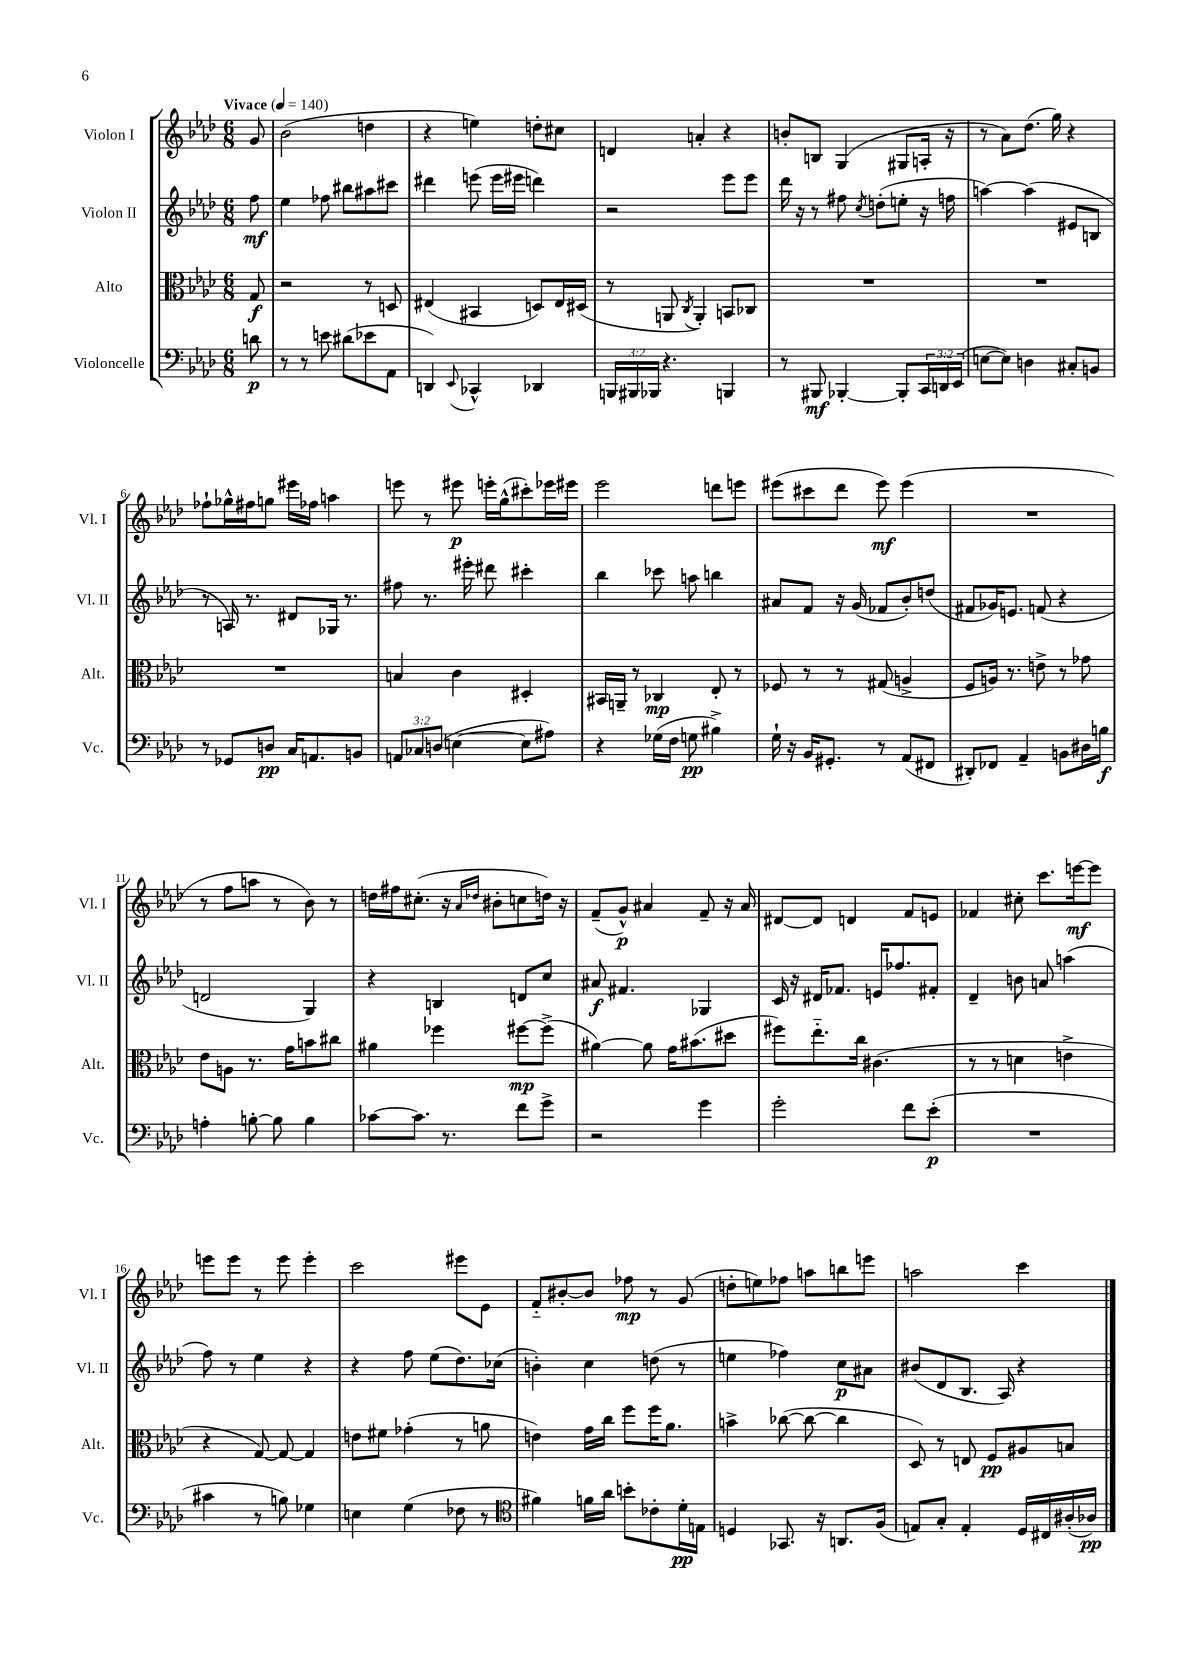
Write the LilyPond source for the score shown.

<<
\new StaffGroup <<
\new Staff = "s0" \with { instrumentName = "Violon I" shortInstrumentName = "Vl. I" } {
    \clef treble \key aes \major \numericTimeSignature \time 6/8 \partial 8 \tempo "Vivace" 4 = 140
    g'8 |
    bes'2( d''4 |
    r4 e''4) d''8-. cis''8 |
    d'4 a'4-. r4 |
    b'8-. b8 g4( gis8 a16-. r16 |
    r8 aes'8) des''8.( g''16) r4 |
    fes''8-! ges''16-^ fis''16 g''8 eis'''16 fes''16 a''4 |
    e'''8 r8 eis'''8\p e'''16-. g''16-^( cis'''8-.) ees'''16 eis'''16 |
    ees'''2 d'''8 e'''8 |
    eis'''8( cis'''8 des'''8 eis'''8\mf) eis'''4( |
    R2. |
    r8 f''8 a''8 r8 bes'8) r8 |
    d''16 fis''16 cis''8.-.( r16 \grace { aes'16 des''16 } bis'8-. c''8 d''16) r16 |
    f'8--( g'8-^\p) ais'4 f'8-- r16 ais'16 |
    dis'8~ dis'8 d'4 f'8 e'8 |
    fes'4 cis''8-. c'''8. e'''16~\mf e'''8 |
    e'''8 e'''8 r8 e'''8 e'''4-. |
    c'''2 eis'''8 ees'8 |
    f'8-_ bis'8~-. bis'8 fes''8\mp r8 g'8( |
    d''8-. e''8) fes''8 a''8 b''8 e'''8 |
    a''2 c'''4 \bar "|." |
}
\new Staff = "s1" \with { instrumentName = "Violon II" shortInstrumentName = "Vl. II" } {
    \clef treble \key aes \major \numericTimeSignature \time 6/8 \partial 8
    f''8\mf |
    ees''4 fes''8 bis''8 ais''8 cis'''8 |
    dis'''4 e'''8( e'''16 eis'''16 d'''4) |
    r2 ees'''8 ees'''8 |
    des'''16 r16 r8 fis''8 \acciaccatura { c''8 } d''8-.( e''8-. r16 f''16 |
    a''4~) a''4( eis'8 b8 |
    r8 a16) r8. dis'8 ges16 r8. |
    fis''8 r8. eis'''16-. dis'''8 cis'''4-. |
    bes''4 ces'''8 a''8 b''4 |
    ais'8 f'8 r16 g'16( fes'8 bes'8-.) d''8( |
    fis'8 ges'16) e'8. f'8( r4 |
    d'2 g4) |
    r4 b4 d'8 c''8 |
    ais'8\f fis'4. ges4 |
    c'16 r16 dis'16 fes'8. e'16 fes''8. fis'8-. |
    des'4-- b'8 a'8 a''4( |
    f''8) r8 ees''4 r4 |
    r4 f''8 ees''8( des''8.) ces''16( |
    b'4-.) c''4 d''8( r8 |
    e''4 fes''4) c''8\p ais'8 |
    bis'8( des'8 bes8. aes16) r4 \bar "|." |
}
\new Staff = "s2" \with { instrumentName = "Alto" shortInstrumentName = "Alt." } {
    \clef alto \key aes \major \numericTimeSignature \time 6/8 \partial 8
    g8\f |
    r2 r8 d8 |
    eis4( bis,4 d8) eis16 dis16( |
    r8 a,8 \acciaccatura { c8 } a,4-.) b,8 ces8 |
    R2. |
    R2. |
    R2. |
    b4 c'4 dis4-. |
    bis,16 a,16-- r8 ces4\mp ees8-. r8 |
    fes8 r8 r8 gis8( a4-> |
    f8 a16) r8. e'8-> r8 ges'8 |
    ees'8 a8 r8. g'16 b'8 cis''8 |
    ais'4 fes''4 fis''8~\mp fis''8->( |
    ais'4~) ais'8 g'16 bis'8.( dis''8 |
    fis''8) ees''8.-_ c''16 cis'4.( |
    r8 r8 d'4 e'4-> |
    r4 g8~) g8~ g4 |
    e'8 fis'8 ges'4-.( r8 a'8 |
    e'4) g'16 c''16 f''8 f''16 aes'8. |
    b'4-> ces''8~( ces''8~ ces''4 |
    des8) r8 e8 f8\pp ais8 b8 \bar "|." |
}
\new Staff = "s3" \with { instrumentName = "Violoncelle" shortInstrumentName = "Vc." } {
    \clef bass \key aes \major \numericTimeSignature \time 6/8 \override Staff.TupletNumber.text = #tuplet-number::calc-fraction-text \partial 8
    d'8\p |
    r8 r8 e'8 dis'8( ees'8 aes,8 |
    d,4) \appoggiatura { ees,8 } ces,4-^ des,4 |
    \tuplet 3/2 { b,,16 bis,,16 bes,,16 } r4. b,,4 |
    r8 bis,,8\mf bes,,4~-. bes,,8-. \tuplet 3/2 { c,16 d,16 ees,16( } |
    e8~ e8) d4 cis8-. b,8 |
    r8 ges,8 d8\pp c16 a,8. b,8 |
    \tuplet 3/2 { a,8 ces8 d8( } e4~ e8 ais8) |
    r4 ges16( f16 g8\pp bis4->) |
    g16-! r16 bes,16 gis,8.-. r8 aes,8( fis,8 |
    dis,8-.) fes,8 aes,4-- b,8 dis16 b16\f |
    a4-. b8~-. b8 b4 |
    ces'8~ ces'8. r8. f'8 g'8-> |
    r2 g'4 |
    g'2-. f'8 ees'8-.\p( |
    R2. |
    cis'4 r8 b8) ges4 |
    e4 g4( fes8 r8 |
    \clef tenor fis'4) f'16 aes'16 b'8-. ces'8-. des'16-.\pp e16 |
    d4 ges,8. r16 a,8. f16( |
    e8) g8-. e4-. des16 cis16 ais16-.( aes16\pp) \bar "|." |
}
>>
>>
